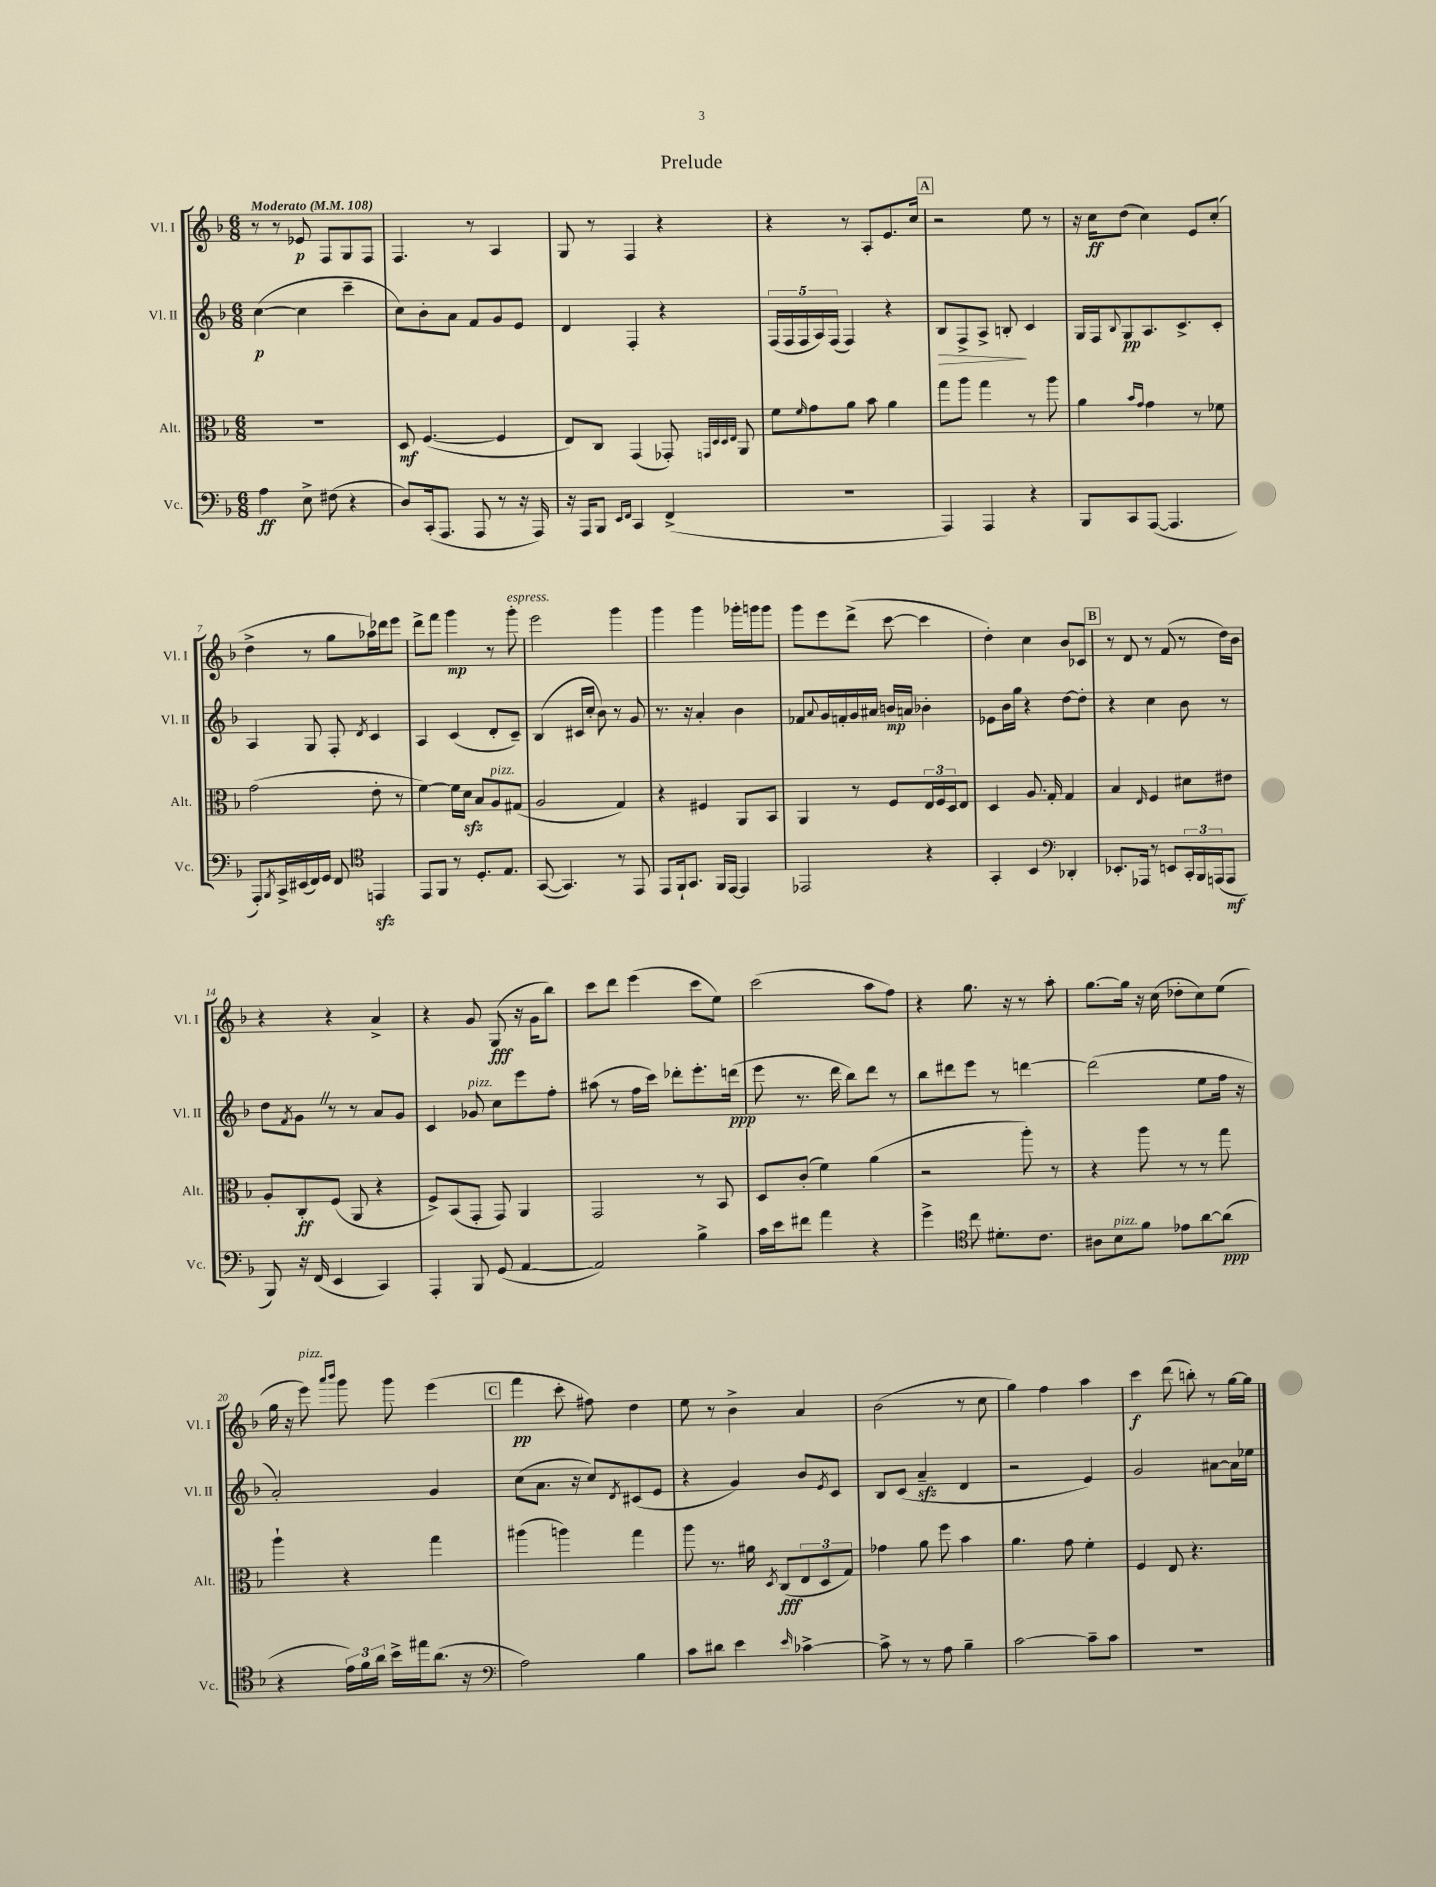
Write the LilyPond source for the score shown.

\header { title = "Prelude" }
<<
\new StaffGroup <<
\new Staff = "s0" \with { instrumentName = "Vl. I" shortInstrumentName = "Vl. I" } {
    \clef treble \key f \major \numericTimeSignature \time 6/8 \tempo "Moderato" 4 = 108
    r8 r8 ees'8\p f8 g8 f8 |
    f4. r8 a4 |
    g8 r8 f4 r4 |
    r4 r8 a8-. e'8. c''16 |
    \mark \markup { \box "A" } r2 e''8 r8 |
    r16 c''16\ff d''8( c''4) e'8 c''8-.( |
    d''4-> r8 g''8 aes''16) des'''16 e'''8 |
    d'''8-> f'''8 g'''4\mp r8 g'''8-.^\markup { \italic "espress." } |
    e'''2 g'''4 |
    g'''4 g'''4 ges'''16-. g'''16 g'''8 |
    g'''8 e'''8 d'''8->( c'''8~ c'''4 |
    d''4-.) c''4 bes'8 ces'8 |
    \mark \markup { \box "B" } r8 d'8 r8 f'8( r8 d''16) bes'16 |
    r4 r4 a'4-> |
    r4 g'8 g8\fff( r16 g'16 bes''8) |
    c'''8 d'''8 e'''4( c'''8 e''8) |
    c'''2( a''8 f''8) |
    r4 g''8. r16 r8 a''8-. |
    g''8.~ g''16 r16 c''16( des''8-. c''8) e''8( |
    g''16 r16 e'''8^\markup { \italic "pizz." }) \grace { a'''16 bes'''16 } g'''8 g'''8 e'''4( |
    \mark \markup { \box "C" } f'''4\pp c'''8-. fis''8) d''4 |
    e''8 r8 bes'4-> a'4 |
    bes'2( r8 c''8 |
    g''4) f''4 a''4 |
    c'''4\f d'''8( b''8-.) r8 g''16~ g''16 \bar "|." |
}
\new Staff = "s1" \with { instrumentName = "Vl. II" shortInstrumentName = "Vl. II" } {
    \clef treble \key f \major \numericTimeSignature \time 6/8
    c''4~\p( c''4 c'''4-- |
    c''8) bes'8-. a'8 f'8 g'8 e'8 |
    d'4 f4-. r4 |
    \tuplet 5/4 { f16( f16 f16 a16) f16( } f4) r4 |
    \mark \markup { \box "A" } bes8\> f8-> a8-> b8-.\! c'4 |
    g16 f16 \appoggiatura { bes8 } g8\pp a8. c'8.-> c'8-. |
    a4 g8 f8-. \acciaccatura { d'8 } c'4 |
    a4 c'4( d'8-. c'8--) |
    bes4( cis'16 c''16-. bes'8) r8 g'8 |
    r8. r16 a'4-. bes'4 |
    fes'8 \appoggiatura { a'8 } g'16 f'16-. g'16 ais'16 b'16\mp a'16 bes'4-. |
    ees'8 bes'16 g''16 r4 d''8~ d''8-. |
    \mark \markup { \box "B" } r4 c''4 bes'8 r8 |
    d''8 \acciaccatura { f'8 } g'8 \once \override BreathingSign.text = \markup { \musicglyph "scripts.caesura.straight" } \breathe r8 r8 a'8 g'8 |
    c'4 ges'8^\markup { \italic "pizz." } c''8 e'''8 f''8-. |
    ais''8( r8 f''16 c'''16) des'''8-. e'''8.-. d'''16\ppp( |
    e'''8 r8. d'''16 bes''8) d'''8 r8 |
    bes''8 dis'''8 e'''8 r8 d'''4~ |
    d'''2( e''8 f''16 r16 |
    a'2-.) g'4 |
    \mark \markup { \box "C" } c''8( a'8. r16 c''8) \acciaccatura { d'8 } cis'8( e'8 |
    r4 g'4) bes'8 \acciaccatura { e'8 } c'8 |
    bes8 c'8( a'4--\sfz d'4 |
    r2 e'4) |
    g'2 ais'8~ ais'16 ees''16 \bar "|." |
}
\new Staff = "s2" \with { instrumentName = "Alt." shortInstrumentName = "Alt." } {
    \clef alto \key f \major \numericTimeSignature \time 6/8
    R2. |
    d8\mf f4.~( f4 |
    e8) c8 g,4( ges,8-.) \grace { g,32 d32 d32 e32 } a,8 |
    f'8 \grace { f'16 } g'8 a'8 bes'8 a'4 |
    \mark \markup { \box "A" } g''8 a''8 g''4 r8 a''8 |
    a'4 \grace { bes'16 g'16 } g'4 r8 fes'8 |
    g'2( e'8-. r8 |
    f'4~) f'16 d'16\sfz bes8 a8^\markup { \italic "pizz." } gis8( |
    a2 g4) |
    r4 fis4 a,8 bes,8 |
    a,4 r8 f8 \tuplet 3/2 { e16 f16 d16 } e8 |
    d4 a8. g16-. g4 |
    \mark \markup { \box "B" } bes4 \grace { e16 } f4 dis'8 eis'8 |
    a8-. c8-.\ff f8( a,8 r4 |
    f8->) bes,8( g,8-. g,8) a,4 |
    g,2 r8 bes,8 |
    d8 c'8-.( f'4) a'4( |
    r2 a''8-.) r8 |
    r4 a''8 r8 r8 g''8 |
    a''4-! r4 g''4 |
    \mark \markup { \box "C" } ais''4( a''4) g''4 |
    a''8 r8. ais'16 \acciaccatura { d8 } c8\fff( \tuplet 3/2 { e8 d8 g8) } |
    ges'4 a'8 f''8 bes'4 |
    a'4. g'8 f'4-. |
    f4 e8 r4. \bar "|." |
}
\new Staff = "s3" \with { instrumentName = "Vc." shortInstrumentName = "Vc." } {
    \clef bass \key f \major \numericTimeSignature \time 6/8
    a4\ff e8-> fis8( r4 |
    d8) c,16-.( a,,8. a,,8 r8 r16 a,,16) |
    r16 a,,16 bes,,8 \grace { e,16 f,16 } c,4 f,4->( |
    R2. |
    \mark \markup { \box "A" } a,,4) a,,4 r4 |
    bes,,8 c,8 a,,8~( a,,4. |
    a,,8-.) \acciaccatura { bes,,8 } c,16-> eis,16( f,16) g,16 f,8 \clef tenor e,4\sfz |
    e,8 f,8 r8 d8.-. e8. |
    g,8~( g,4.) r8 e,8 |
    e,8 f,16-! g,8. f,16 e,16~ e,4 |
    ees,2 r4 |
    g,4-. bes,4 \clef bass des,4-. |
    \mark \markup { \box "B" } ees,8.-. aes,,16 r8 e,8 \tuplet 3/2 { c,16-. bes,,16 a,,16( } a,,8\mf |
    bes,,8) r16 f,16( e,4 c,4) |
    a,,4-. bes,,8 g,8( a,4~ |
    a,2) bes4-> |
    c'16 e'16 fis'8 a'4 r4 |
    g'4-> \clef tenor c''8 dis'8.-. c'8. |
    ais8 bes8^\markup { \italic "pizz." } f'8 ees'8 a'8~ a'8\ppp( |
    r4 \tuplet 3/2 { e'16) f'16 a'16 } bes'16-> eis''16 a'8.( r16 |
    \mark \markup { \box "C" } \clef bass a2) bes4 |
    c'8 dis'8 e'4 \grace { e'16 } ces'4~-> |
    ces'8-> r8 r8 a8 bes4-- |
    c'2~ c'8-- c'8 |
    R2. \bar "|." |
}
>>
>>
